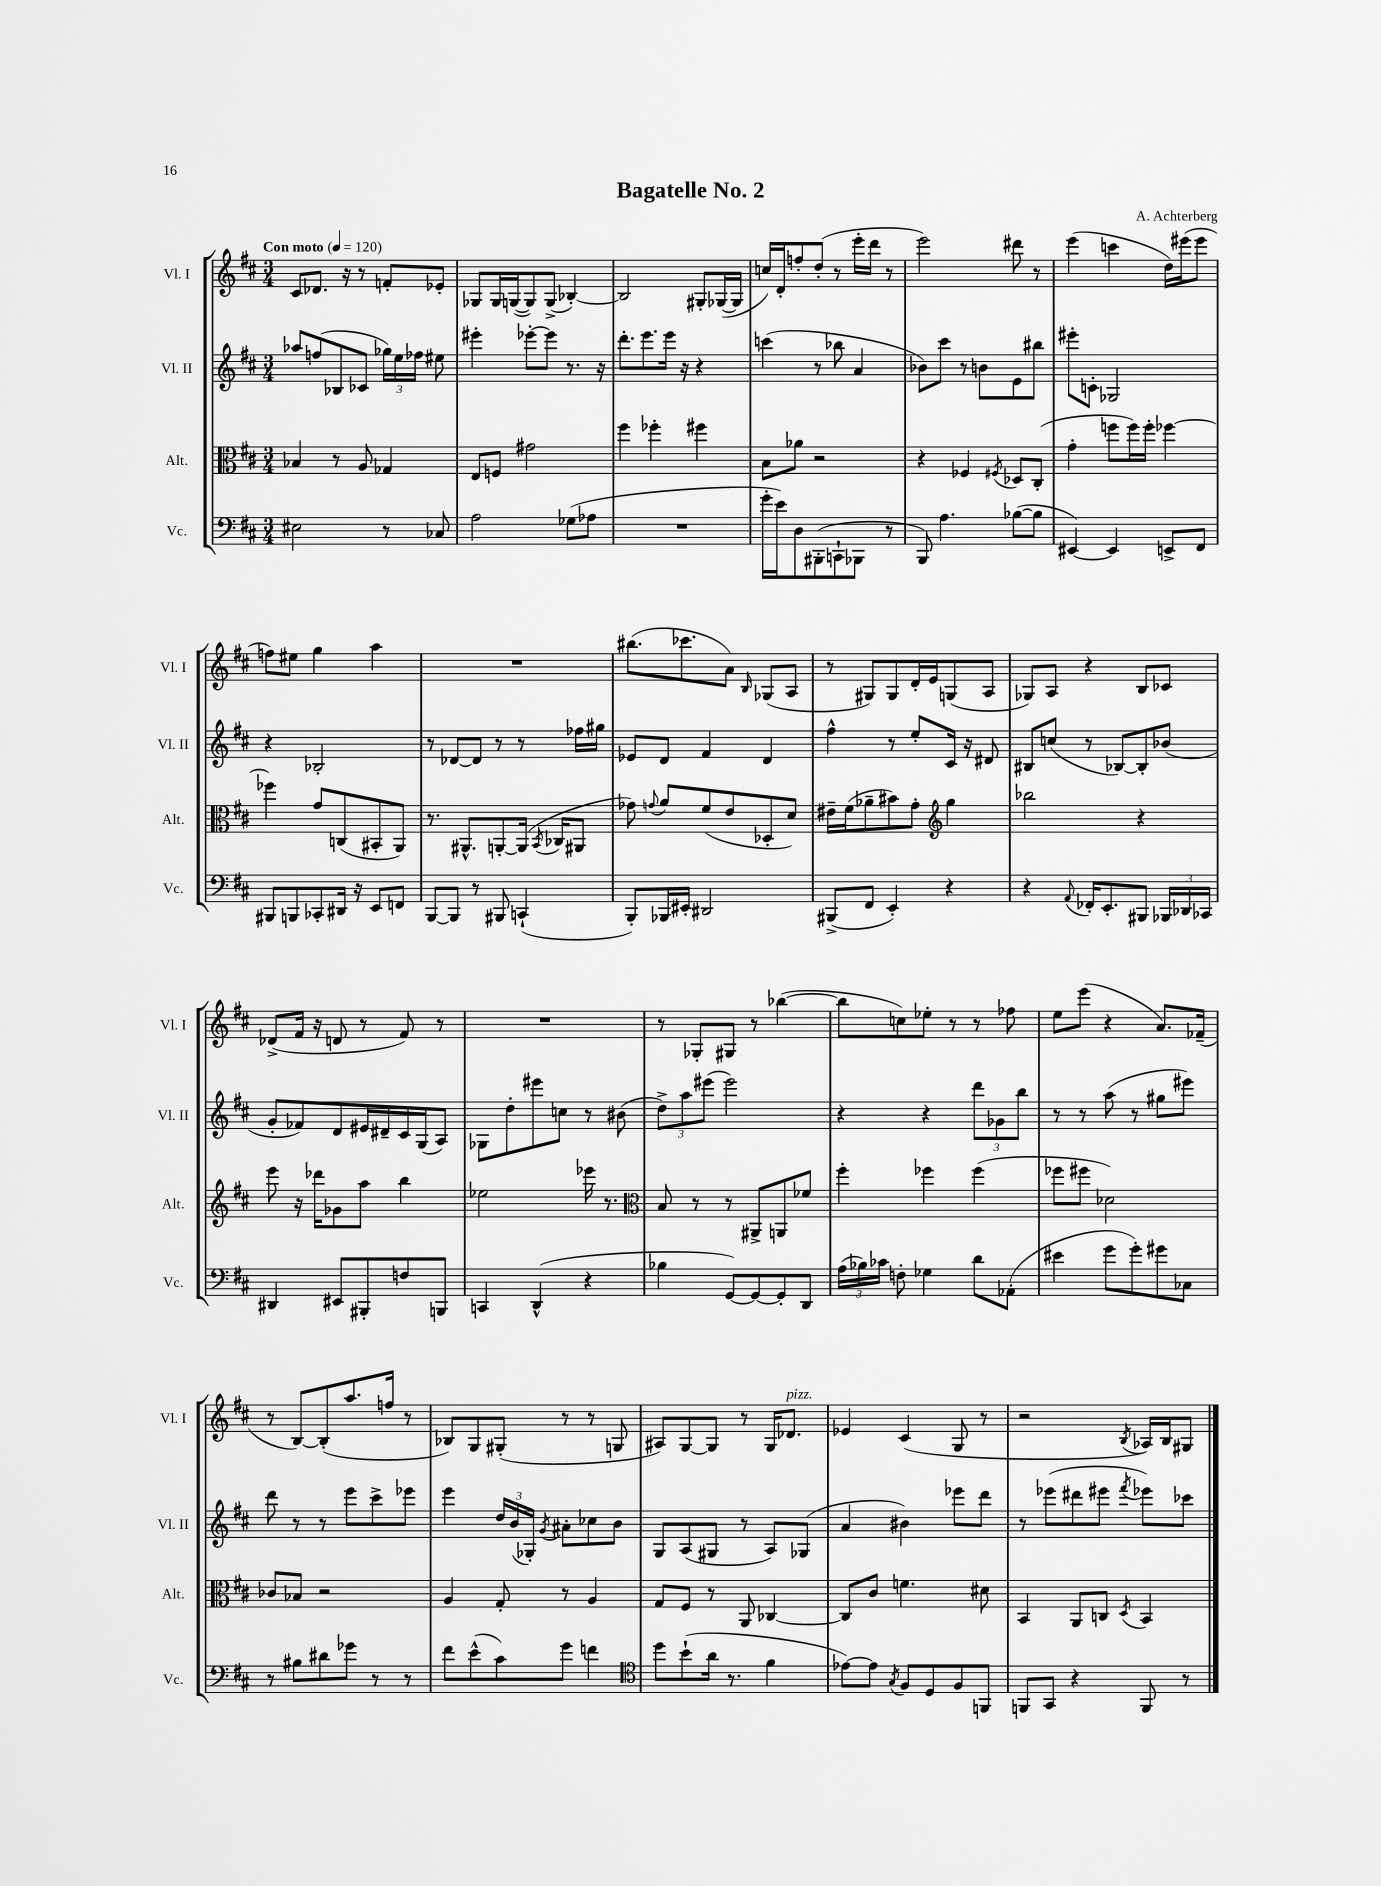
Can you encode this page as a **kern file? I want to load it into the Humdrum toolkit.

**kern	**kern	**kern	**kern
*part4	*part3	*part2	*part1
*staff4	*staff3	*staff2	*staff1
*I"Vc.	*I"Alt.	*I"Vl. II	*I"Vl. I
*I'Vc.	*I'Alt.	*I'Vl. II	*I'Vl. I
*clefF4	*clefC3	*clefG2	*clefG2
*k[f#c#]	*k[f#c#]	*k[f#c#]	*k[f#c#]
*M3/4	*M3/4	*M3/4	*M3/4
*MM120	*MM120	*MM120	*MM120
=1	=1	=1	=1
!	!	!	!LO:TX:a:B:t=Con moto
2E#X\	4B-X/	8aa-X/L	8c#/L
.	.	(8ffn/	8.d-X/J
.	8r	8B-X/	.
.	.	.	16r
.	8A/	8c-X/J	8r
8r	4G-X/	24gg-X\LL)	8fn'/L
.	.	24ee\	.
.	.	24ff-X\JJ	.
8C-X/	.	8ee#X\	8e-X'/J
=2	=2	=2	=2
2A\	8E/L	4eee#X'\	8G-X/L
.	8Fn/J	.	16G-/L
.	.	.	([16Gn/J
.	2g#X\	[8eee-X'\L	8G/])
.	.	8eee-\J]	(8G^/J
(8G-X\L	.	8.r	[4B-X'/)
8A-X\J	.	.	.
.	.	16r	.
=3	=3	=3	=3
2.r	4ff#\	8.ddd'\L	2B-/]
.	.	8.eee\	.
.	4ff-X'\	.	.
.	.	16eee\Jk	.
.	.	16r	.
.	4ff#X\	4r	8G#X'/L
.	.	.	([16G-X/L
.	.	.	16G-/JJ]
=4	=4	=4	=4
16g'\LL	8B\L	(4cccn\	16ccn/LL)
16e\J)	.	.	16d'/J
8D\	8a-X\J	.	8ffn'/
(8BBB#X'\	2r	8r	(8dd'/J
8CCn`\	.	8bb-X\	8r
8BBB-X\J	.	4a/	16eee'\LL
.	.	.	16ddd\JJ
8r	.	.	8r
=5	=5	=5	=5
8BBB/)	4r	8b-X\L)	2eee\)
4.A\	.	8ccc#\J	.
.	4F-X/	8r	.
.	.	8bn\L	.
.	8qF#X/	.	.
([8B-X\L	8D-X/L	8e\	8ddd#X\
8B-\J]	(8C#'/J	8bb#X\J	8r
=6	=6	=6	=6
[4EE#X/)	4g'\	8eee#X'\L	(4eee\
.	.	8cn'\J	.
4EE#/]	8ffn\L	2G-X/	4cccn\
.	16ff\L)	.	.
.	16ff'\JJ	.	.
8EEn^/L	[4ff-X\	.	16dd\LL)
.	.	.	(16eee#X\J
8FF#/J	.	.	8eee#\J
!!LO:LB:g=z
=7	=7	=7	=7
8BBB#X/L	4ff-X\]	4r	8ffn\L)
8BBBn/	.	.	8ee#X\J
8CC-X'/	8g/L	2B-X'/	4gg\
16DD#X/Jk	(8Cn/	.	.
16r	.	.	.
8EE/L	8BB#X'/	.	4aa\
8FFn/J	8AA/J)	.	.
=8	=8	=8	=8
[8BBB/L	8.r	8r	2.r
8BBB/J]	.	[8d-X/L	.
.	8.AA#X^^/L	.	.
8r	.	8d-/J]	.
8BBB#X/	[8AAn'/	8r	.
(4CCn`/	(16AA/Jk]	8r	.
.	8qBB/	.	.
.	16C-X/KL	.	.
.	8AA#X/J	16ff-X\LL	.
.	.	16gg#X\JJ	.
=9	=9	=9	=9
8BBB'/L)	8g-X\)	8e-X/L	(8.bb#X\L
.	8qqgn/	.	.
16BBB-X/L	8a/L	8d/J	.
16EE#X'/JJ	.	.	8.ccc-X\
2DD#X/	(8f#/	4f#/	.
.	8e/	.	8a\J)
.	.	.	16qqB/
.	8D-X'/	4d/	(8G-X/L
.	8d/J)	.	8A/J
=10	=10	=10	=10
(8BBB#X^/L	16e#X~\LL	4ff#^^\	8r
.	(16f#\J	.	.
8FF#/J	8a-X~\	.	8G#X/L)
4EE'/)	8b#X\)	8r	8G#/
.	8g'\J	8ee'/L	16d'/L
.	.	.	16e/J
*	*clefG2	*	*
4r	4gg\	16c#/Jk	(8Gn/
.	.	16r	.
.	.	8d#X/	8A/J
=11	=11	=11	=11
4r	2bb-X\	8B#X/L	8G-X/L)
.	.	(8ccn/J	8A/J
8qqAA/	.	.	.
16FF-X'/KL	.	8r	4r
8.EE'/	.	.	.
.	.	[8B-X/L)	.
8BBB#X/J	4r	8B-'/]	8B/L
24BBB-X/LL	.	(8b-X/J	8c-X/J
24DD-X/	.	.	.
24CC-X/JJ	.	.	.
!!LO:LB:g=z
=12	=12	=12	=12
4DD#X/	8eee\	8g'/L	(8d-X^/L
.	16r	8f-X/)	16f#/Jk
.	16ddd-X\KL	.	16r
8EE#X/L	8g-X\	8d/	8dn/
8BBB#X'/	8aa\J	16e#X/L	8r
.	.	16d#X~/	.
8Fn/	4bb\	16c#/	8f#/)
.	.	(16G/J	.
8BBBn/J	.	8A/J)	8r
=13	=13	=13	=13
4CCn/	2ee-X\	8G-X\L	2.r
.	.	8dd'\	.
(4DD^^/	.	8eee#X\	.
.	.	8ccn\J	.
4r	16eee-X\	8r	.
.	8.r	.	.
.	.	(8b#X\	.
=14	=14	=14	=14
*	*clefC3	*	*
4B-X\	8B/	12dd^\L)	8r
.	.	12aa\	.
.	8r	.	8G-X'/L
.	.	(12eee#X\J	.
[8GG/L)	8r	2eee#\)	8G#X/J
8GG/_	8AA#X^/L	.	8r
8GG'/]	8AAn/	.	([4bb-X\
8DD/J	8f-X/J	.	.
=15	=15	=15	=15
(24A\LL	4ff#'\	4r	8bb-\L]
24B-X\)	.	.	.
24c-X\JJ	.	.	.
8Fn'\	.	.	8ccn\)
4G-X\	4ff-X\	4r	8ee-X'\J
.	.	.	8r
8d\L	(4ff-\	12ddd\L	8r
.	.	12g-X\	.
(8AA-X'\J	.	.	8ff-X\
.	.	12bb\J	.
=16	=16	=16	=16
4e#X\	8ff-X\L	8r	8ee\L
.	8ff#X\J	8r	(8eee\J
8g\L	2d-X\)	(8aa\	4r
8g'\)	.	8r	.
8g#X\	.	8gg#X\L	8.a/L)
8C-X\J	.	8eee#X\J)	.
.	.	.	(16f-X~/Jk
!!LO:LB:g=z
=17	=17	=17	=17
8r	8c-X/L	8ddd\	8r
8B#X\L	8B-X/J	8r	[8B/L)
8d#X\	2r	8r	(8B'/]
8g-X\J	.	8eee\L	8.aa/
8r	.	8ccc#^\	.
.	.	.	16ffn/Jk
8r	.	8eee-X\J	8r
=18	=18	=18	=18
8f#\L	4A/	4eee\	8B-X/L)
(8e^^\	.	.	8G/
8c#\)	8G'/	24dd/LL	(8G#X'/J
.	.	(24b/	.
.	.	24G-X'/JJ)	.
.	.	8qg/	.
8g\J	8r	8a#X'\L	8r
4fn\	4A/	8cc-X\	8r
.	.	8b\J	8Gn/
=19	=19	=19	=19
*clefC4	*	*	*
8dd\L	8G/L	8G/L	8A#X/L)
(8b`\	8F#/J	(8A/	[8G/
16a\Jk	8r	8G#X/J	8G/J]
8.r	.	.	.
.	8AA/	8r	8r
4f#\	[4C-X/	8A/L)	16G/KL
!	!	!	!LO:TX:a:i:t=pizz.
.	.	.	8.d-X/J
.	.	(8G-X/J	.
=20	=20	=20	=20
[8e-X\L)	8C-/L]	4a/	4e-X/
8e-\J]	8c#/J	.	.
8qG/	.	.	.
8F#/L	4.fn\	4b#X\)	(4c#/
8D/	.	.	.
8F#/	.	8eee-X\L	8G/
8FFn/J	8d#X\	8ddd\J	8r
=21	=21	=21	=21
8FFn/L	4BB/	8r	2r
8GG/J	.	(8eee-X\L	.
4r	8AA/L	8ddd#X\	.
.	8Cn/J	8eee#X\J	.
.	8qD/	8qfff#/	8qB/
8FF/	4BB/	8eee-X\L)	16A-X/LL)
.	.	.	16B/J
8r	.	8ccc-X\J	8G#X/J
==	==	==	==
*-	*-	*-	*-
